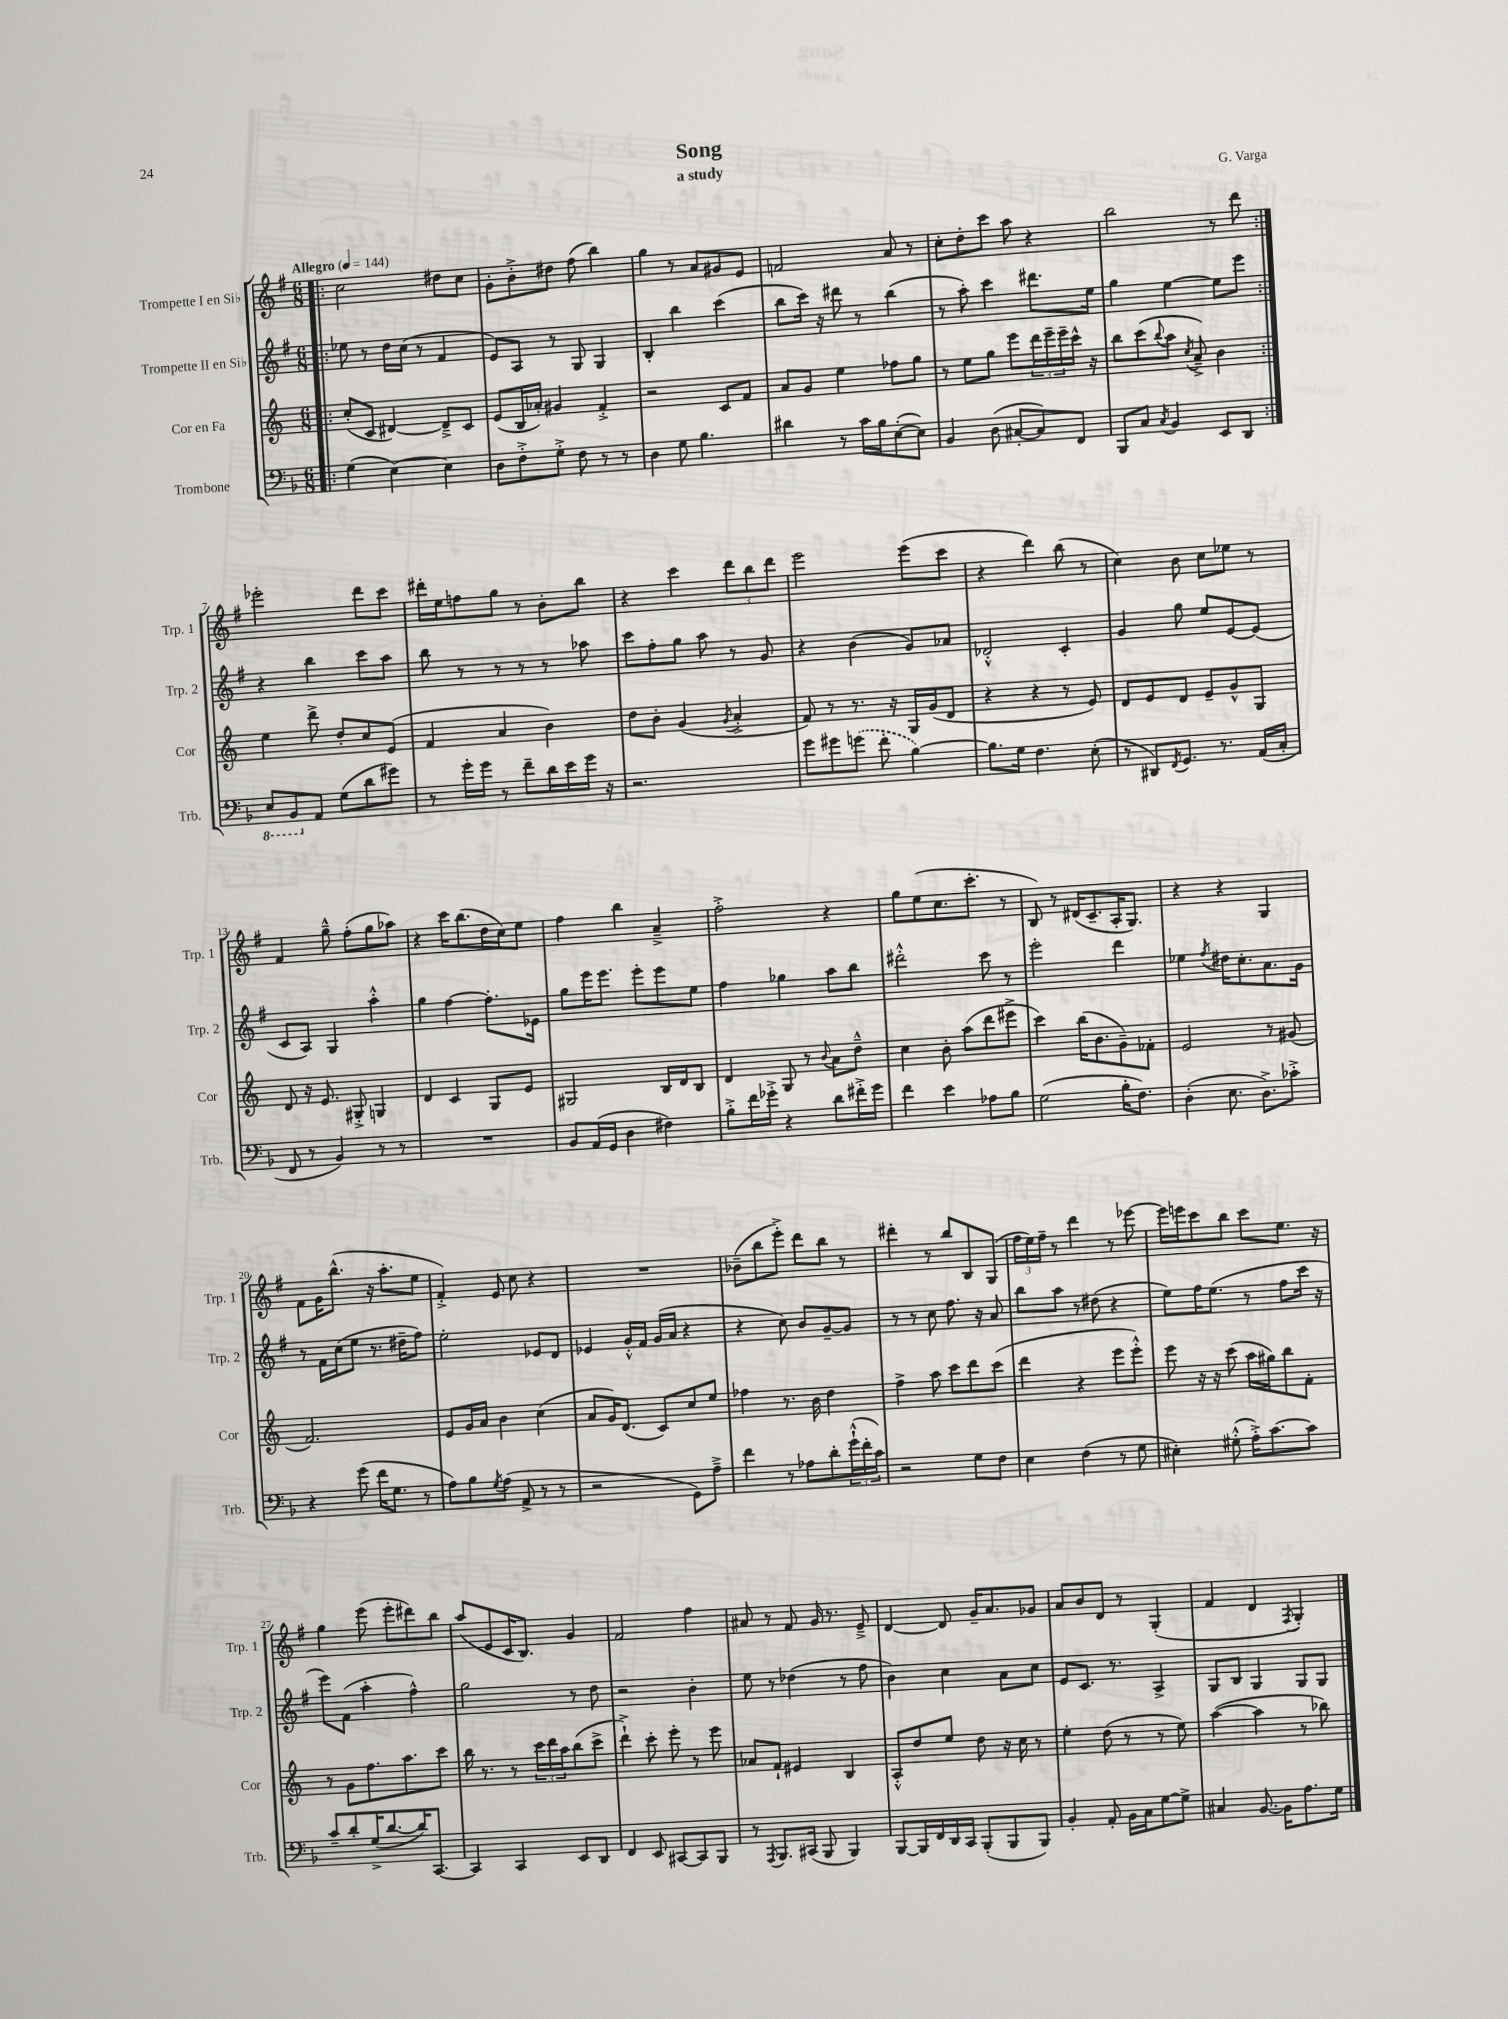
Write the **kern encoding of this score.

**kern	**kern	**kern	**kern
*staff4	*staff3	*staff2	*staff1
*clefF4	*clefG2	*clefG2	*clefG2
*k[b-]	*k[]	*k[f#]	*k[f#]
*M6/8	*M6/8	*M6/8	*M6/8
*MM144	*MM144	*MM144	*MM144
=!|:	=!|:	=!|:	=!|:
(4G	(8cc'	8ee-	2cc
.	8c	8r	.
[4E)	[4d#)	16dd	.
.	.	(16cc	.
.	.	8r	.
4E]	8d#~^]	4f#	8dd#
.	8c	.	8cc
=	=	=	=
8D	(8e	8e)	8g'
8F'^	16B	8A	8b'^
.	16a-')	.	.
8G'^	4g#	8r	8dd#
8F	.	8G	(8ff#
8r	4f'^	4G	4bb)
8r	.	.	.
=	=	=	=
4D	2r	4B'	4gg
8G	.	4bb	8r
4.B-	.	.	8a
.	8c	(4ccc	8g#
.	8f	.	8e
=	=	=	=
4d#	8a	8bb	2f
.	8g	16ccc)	.
.	.	16r	.
8r	4ee	8ddd#	.
16c	.	8r	.
16B-	.	.	.
([8E'	8ff-	(4bb	8a
8E])	8gg	.	8r
=	=	=	=
4BB-	8r	8r	8cc'
.	8ee	8aa')	8dd'
(8D	8gg	4ccc	8ccc
[8C#'	8eee	.	8aa
8C#])	24ddd	8.ddd#	4r
.	24eee~	.	.
.	24eee~	.	.
8FF	16ccc^^	.	.
.	16r	16ee	.
=	=	=	=
8BBB-	8bb	4gg	2bb
8C	(8ccc	.	.
8qC	8qqbb	.	.
4BB-	8aa	[4ee	.
.	8qcc	.	.
.	8a~^)	.	.
8EE	4b	8ee]	8r
8DD	.	8eee	8ddd
=:|!	=:|!	=:|!	=:|!
8EE	4ee	4r	2eee-'
8BBB-	.	.	.
8AA	8ddd^	4bb	.
(8G	8dd'	.	.
8d	8cc	8ccc	8ddd
8g#)	(8e	8aa	8ccc
=	=	=	=
8r	4f	8bb	16ddd#'
.	.	.	16ee
16g'	.	8r	8ff
16g	.	.	.
8r	4a	8r	8gg
8f~	.	8r	8r
16d	4b)	8r	8b'
16e	.	.	.
16g	.	8aa-	8bb
16r	.	.	.
=	=	=	=
2.r	8dd	8ccc	4r
.	8b'	8ff#'	.
.	(4g	8gg	4ccc
.	.	8aa	.
.	8qg	.	.
.	4a'^	8r	12ddd
.	.	.	12bb
.	.	8g	.
.	.	.	12ddd
=	=	=	=
8g	8f)	4r	2eee
8g#	8r	.	.
(8g	8.r	(4b	.
8f'	.	.	.
.	16r	.	.
[4B-)	16G	8g)	(8eee
.	(16g	.	.
.	8d	8a-	8ccc
=	=	=	=
8.B-]	4r	2d-'^^	4r
16G	.	.	.
4.F	4r	.	4ddd)
.	8r	4c'	(8bb
(8E'	8e)	.	8r
=	=	=	=
8r	8d	4g	4cc)
8DD#)	8e	.	.
8qFF	.	.	.
8.GG	8d	8gg	8b
.	8e~	8ee	8cc
8.r	.	.	.
.	8g^^	[8e	8ee-
(16AA	8G	(8e]	8r
16C'	.	.	.
=	=	=	=
8FF	8d	8c	4f#
8r	16r	8A)	.
.	8.e	.	.
4BB-)	.	4G	8gg~^^
.	8G#'^	.	(8ff#'
8r	4G	4aa'^^	8gg
8r	.	.	8aa-)
=	=	=	=
2.r	4d	4gg	4r
.	4c	[4ff#	16ccc
.	.	.	(8.bb
.	8G	8.ff#']	16dd
.	.	.	16cc)
.	8e	.	8ee
.	.	16e-	.
=	=	=	=
8BB-	2G#	8gg	4ff#
(16AA	.	16eee	.
16GG	.	8.eee	.
4D	.	.	4bb
.	.	8eee'	.
4F#)	16B	8eee	4a~^
.	16d	.	.
.	8B	8ee	.
=	=	=	=
8B-'^	4d	4ff#	2ff#'^
16f	.	.	.
16g-'^	.	.	.
4r	8G	4gg-	.
.	8r	.	.
.	8qqb	.	.
8d	8a	8aa	4r
16f#'^	8dd~^^	8bb	.
16g-	.	.	.
=	=	=	=
4f	4cc	2ddd#'^^	8gg
.	.	.	(8ee
4e	8b'	.	8.cc
.	(8aa	.	.
.	.	.	8.ccc'
8A-	8ddd	8ccc	.
8B-	8eee#^	8r	8r
=	=	=	=
(2G	4ccc)	2eee'	8B)
.	.	.	8r
.	(16bb	.	(16d#
.	8.b	.	8.c~
16B-'	8g~)	4ddd	16A'
8.F)	.	.	8.G)
.	8f-'	.	.
=	=	=	=
(4D'	2e	4ee-	4r
.	.	8qff#	.
8.E	.	16dd#	4r
.	.	8.cc'	.
8.D^)	.	.	.
.	8r	8.a	4G
8c-'^	(8g#	.	.
.	.	16g	.
=	=	=	=
4r	2.f)	8r	8f#
.	.	16f#	16g
.	.	(16cc	(8.bb^^
(8g	.	8ee	.
16f	.	8.r	16r
8.G	.	.	8.aa'
.	.	16dd#~	.
8r	.	8ff#)	8ee
=	=	=	=
8A)	8e	2ee'	4f#'^)
8B-	16g	.	.
.	16a	.	.
8qG	.	.	.
(8A	4b	.	8e
8AA^	.	.	8cc
8r	(4cc	8e-	4r
8r	.	8d	.
=	=	=	=
2r	8a	4e-	2.r
.	16g)	.	.
.	(8.d	.	.
.	.	16g'^^	.
.	.	16f#	.
.	8c)	(16g	.
.	.	16a	.
8GG)	8cc	4r	.
8A~^	8ee	.	.
=	=	=	=
4f	4ff-	4r	(8b-~
.	.	.	8bb
8r	8.r	8cc)	8eee'^)
8A-	.	8b	8ddd
.	16b	.	.
8d'	4dd	[8g~	8bb
(24g`^^	.	8g]	8r
24f'	.	.	.
24c)	.	.	.
=	=	=	=
2r	4ff^	8r	4ddd#'
.	.	8r	.
.	8aa	8cc	8r
.	8ccc	8.ff#	8bb
8G	8ddd	.	8B
.	.	16r	.
8F	(8ccc	8a	(8G
=	=	=	=
4E	4ddd	8bb	24ff#
.	.	.	24ee)
.	.	.	24ff#~
.	.	8aa	8r
(4F	4r	8r	4ddd
.	.	(8dd#	.
8r	8eee	4r	8r
8G	8eee'^^)	.	[8eee-
=	=	=	=
4E#')	8eee	8ee)	16eee-]
.	.	.	16eee
.	16r	16ff#	8ccc
.	16r	(8.ee	.
(8G#'^^	(8ccc	.	8bb
16A'^)	16aa	8r	8ccc
[8.c	16gg#)	.	.
.	8bb	8ff#	8.ee
8c]	8f'	16ccc	.
.	.	16r	16r
=	=	=	=
8c~	8r	8eee)	4gg
8d'	8g	(8f#	.
(16G^	8.ff	4aa'	(8eee
[8.d	.	.	.
.	.	.	8eee'
.	8.aa	.	.
16d])	.	4ff#^^)	8ddd#)
[8.CC	.	.	.
.	8ccc	.	8bb
=	=	=	=
4CC]	16bb	2gg	(8aa
.	8.r	.	.
.	.	.	8e
4CC	8r	.	16c
.	.	.	8.B)
.	24ccc	.	.
.	24ddd	.	.
.	24aa	.	.
8EE	(8bb	8r	4g
8DD	8ccc^	8dd	.
=	=	=	=
4FF	4ddd`^)	2r	2f#
8EE	8ccc'	.	.
[8CC#	8eee'	.	.
8CC#]	8r	4b'	4ff#
8BBB-	8eee	.	.
=	=	=	=
8r	8a-	8ee	8a#
8qAAA	.	.	.
8.BBB-	8f`	8r	8r
.	4e#	(4dd-	8f#
(16CC#	.	.	.
8BBB-	.	.	16g
.	.	.	8.r
4BBB-)	4B	8r	.
.	.	8ff#	8e~^
=	=	=	=
[8BBB-	8A'^^	4b)	[4d
16BBB-]	8dd	.	.
16FF	.	.	.
16DD	8ee	4cc	8d]
16CC	.	.	.
(8BBB-'	8dd	.	16g~
.	.	.	8.a
8BBB-	16r	8a	.
.	16cc	.	.
8BBB-)	8r	8cc	8g-
=	=	=	=
4BB-'	4ee'	8e	8a
.	.	8.c	8b
8AA'	(8dd	.	8d
.	.	8.r	.
16BB-	8r	.	8r
16C	.	.	.
[8G	8r	4A^	(4G'
8G^]	8ee)	.	.
=	=	=	=
4C#	([4aa	8G	4f#
.	.	8B	.
[8.BB-	4aa]	4G	4d
16BB-]	.	.	.
.	.	.	8qF#
8.A	8r	8G	4G')
.	8bb-)	8G	.
16G	.	.	.
==	==	==	==
*-	*-	*-	*-
